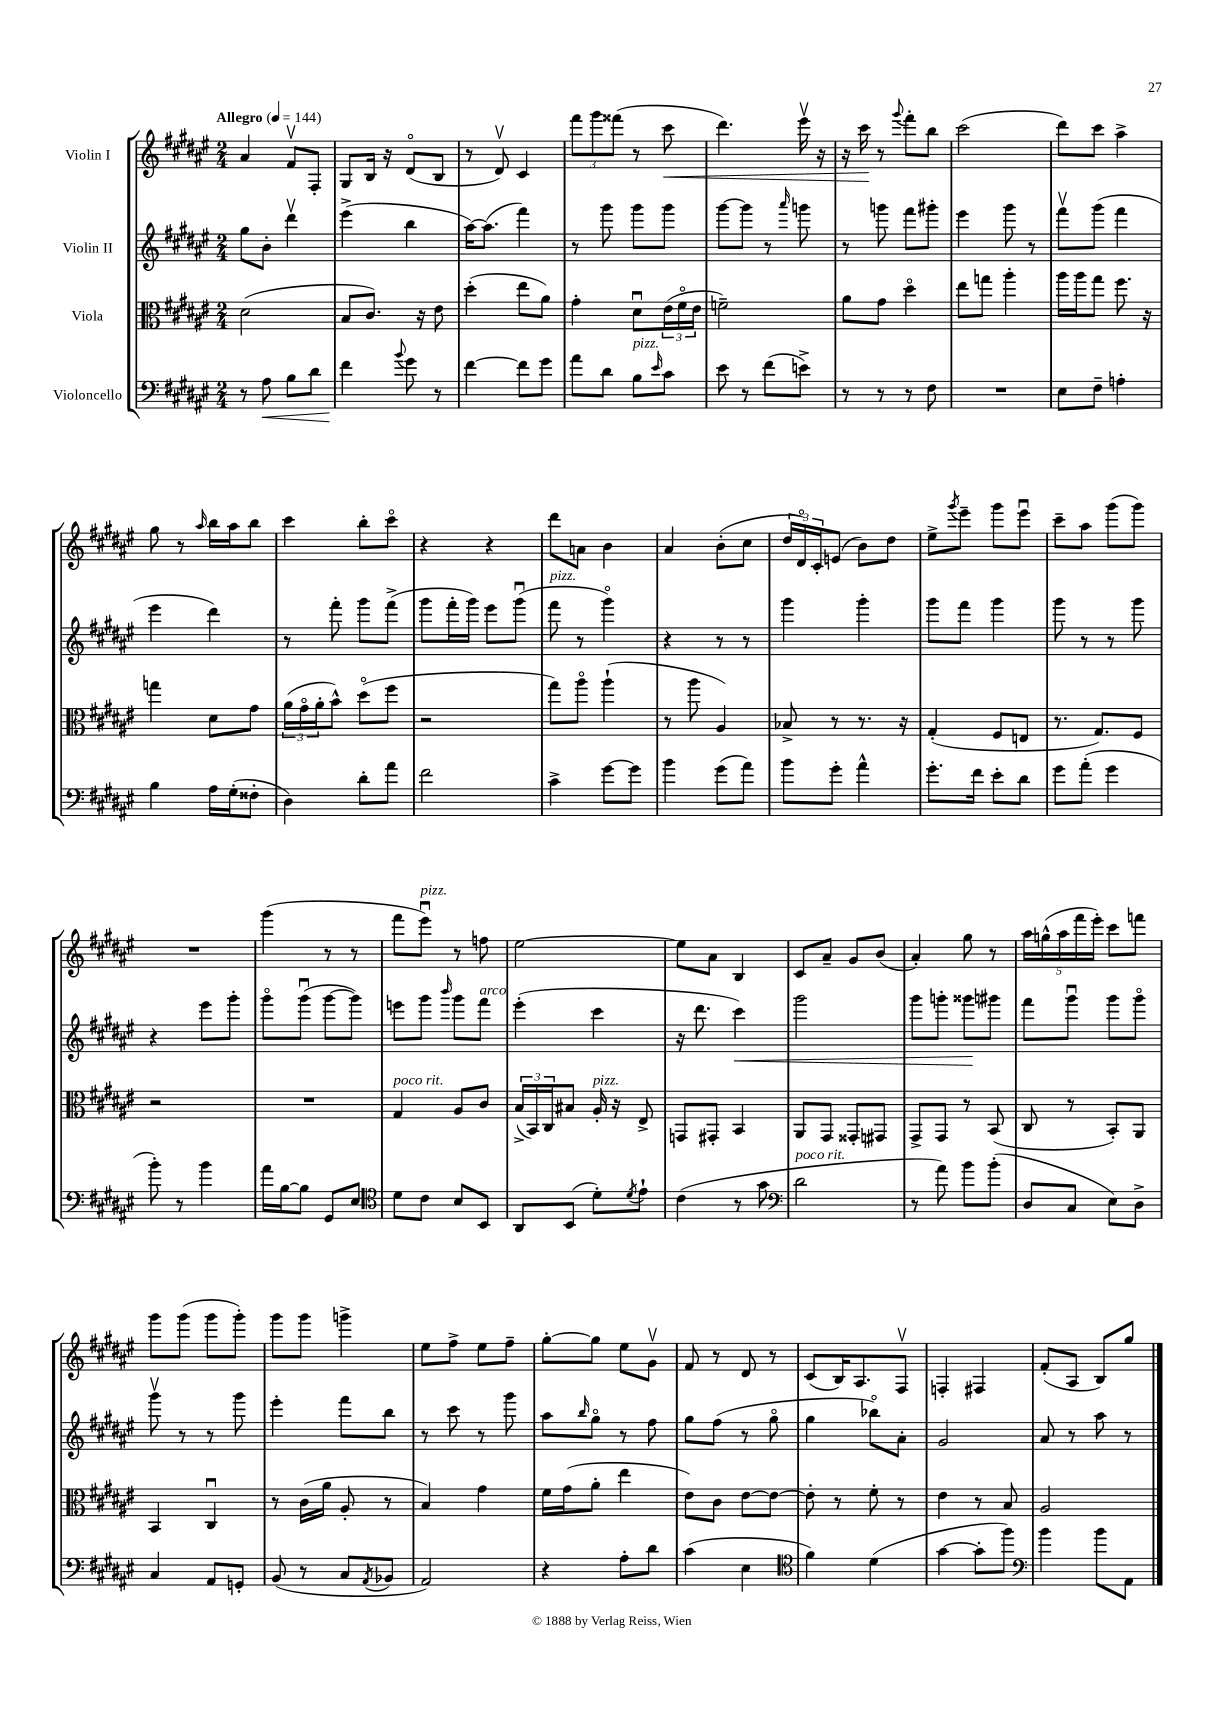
<<
\new StaffGroup <<
\new Staff = "s0" \with { instrumentName = "Violin I" } {
    \clef treble \key fis \major \numericTimeSignature \time 2/4 \tempo "Allegro" 4 = 144
    ais'4 fis'8\upbow fis8-. |
    gis8 b16 r16 dis'8\flageolet( b8 |
    r8 dis'8\upbow) cis'4 |
    \tuplet 3/2 { fis'''8 gis'''8 fisis'''8( } r8 cis'''8\< |
    dis'''4.) eis'''16\upbow r16 |
    r16 cis'''16\! r8 \appoggiatura { gis'''8 } fis'''8-. b''8 |
    cis'''2( |
    dis'''8) cis'''8 ais''4-> |
    gis''8 r8 \grace { ais''16 } b''16 ais''16 b''8 |
    cis'''4 b''8-. cis'''8\flageolet |
    r4 r4 |
    dis'''8 a'8 b'4 |
    ais'4 b'8-.( cis''8 |
    \tuplet 3/2 { dis''16 dis'16\flageolet) cis'16-. } e'8( b'8) dis''8 |
    eis''8-> \acciaccatura { gis'''8 } eis'''8-- gis'''8 eis'''8\downbow |
    cis'''8-- ais''8 gis'''8( gis'''8) |
    R2 |
    gis'''4( r8 r8 |
    fis'''8 eis'''8\downbow^\markup { \italic "pizz." }) r8 f''8 |
    eis''2~ |
    eis''8 ais'8 b4 |
    cis'8 ais'8-- gis'8 b'8( |
    ais'4-.) gis''8 r8 |
    \tuplet 5/4 { ais''16 g''16-^( ais''16 fis'''16 eis'''16-.) } cis'''8 f'''8 |
    gis'''8 gis'''8( gis'''8 gis'''8-.) |
    gis'''8 gis'''8 g'''4-> |
    eis''8 fis''8-> eis''8 fis''8-- |
    gis''8~-. gis''8 eis''8 gis'8\upbow |
    fis'8 r8 dis'8 r8 |
    cis'8( b16) ais8. fis8\upbow |
    f4-. fis4 |
    fis'8-.( ais8 b8) gis''8 \bar "|." |
}
\new Staff = "s1" \with { instrumentName = "Violin II" } {
    \clef treble \key fis \major \numericTimeSignature \time 2/4
    gis''8 b'8-. dis'''4\upbow |
    eis'''4->( b''4 |
    ais''16~) ais''8.( fis'''4) |
    r8 gis'''8 gis'''8 gis'''8 |
    gis'''8~ gis'''8 r8 \grace { ais'''16 } g'''8 |
    r8 g'''8 fis'''8 gis'''8-. |
    eis'''4 gis'''8 r8 |
    fis'''8\upbow gis'''8( fis'''4 |
    eis'''4 dis'''4) |
    r8 fis'''8-. gis'''8 fis'''8->( |
    gis'''8 fis'''16-. gis'''16) eis'''8 gis'''8\downbow( |
    fis'''8^\markup { \italic "pizz." } r8 gis'''4\flageolet) |
    r4 r8 r8 |
    gis'''4 gis'''4-. |
    gis'''8 fis'''8 gis'''4 |
    gis'''8 r8 r8 gis'''8 |
    r4 eis'''8 gis'''8-. |
    gis'''8\flageolet gis'''8\downbow( gis'''8~ gis'''8) |
    e'''8 gis'''8 \grace { b'''16 } gis'''8 fis'''8^\markup { \italic "arco" } |
    eis'''4-.( cis'''4 |
    r16 dis'''8. cis'''4\<) |
    gis'''2 |
    gis'''8 g'''8-. gisis'''8\! gis'''8 |
    fis'''8 gis'''8\downbow gis'''8 gis'''8\flageolet |
    gis'''8\upbow r8 r8 gis'''8 |
    eis'''4-. fis'''8 b''8 |
    r8 cis'''8 r8 gis'''8 |
    ais''8 \grace { b''16 } gis''8\flageolet r8 fis''8 |
    gis''8 fis''8( r8 gis''8\flageolet |
    gis''4 bes''8\flageolet) ais'8-. |
    gis'2 |
    ais'8 r8 ais''8 r8 \bar "|." |
}
\new Staff = "s2" \with { instrumentName = "Viola" } {
    \clef alto \key fis \major \numericTimeSignature \time 2/4
    dis'2( |
    b8 cis'8.) r16 eis'8 |
    dis''4-.( eis''8 ais'8) |
    gis'4-. dis'8\downbow \tuplet 3/2 { eis'16( fis'16\flageolet eis'16 } |
    f'2--) |
    ais'8 gis'8 dis''4\flageolet |
    eis''8 g''8 ais''4-. |
    ais''16 ais''16 gis''8 fis''8. r16 |
    g''4 dis'8 gis'8 |
    \tuplet 3/2 { ais'16( gis'16\flageolet ais'16-. } b'8-^) dis''8\flageolet( fis''8 |
    r2 |
    gis''8) ais''8\flageolet ais''4-!( |
    r8 ais''8 ais4) |
    bes8-> r8 r8. r16 |
    gis4-.( fis8 e8 |
    r8. gis8.) fis8 |
    r2 |
    R2 |
    gis4^\markup { \italic "poco rit." } ais8 cis'8 |
    \tuplet 3/2 { b16->( b,16) cis16 } bis8 ais16-.^\markup { \italic "pizz." } r16 eis8-> |
    g,8 gis,8-. b,4 |
    ais,8 gis,8 gisis,8-. gis,8 |
    gis,8-> gis,8 r8 b,8( |
    cis8 r8 b,8-.) ais,8 |
    b,4 cis4\downbow |
    r8 cis'16( ais'16 ais8-. r8 |
    b4) gis'4 |
    fis'16 gis'16( ais'8-. eis''4 |
    eis'8) cis'8 eis'8~ eis'8~ |
    eis'8-. r8 fis'8-. r8 |
    eis'4 r8 b8 |
    ais2 \bar "|." |
}
\new Staff = "s3" \with { instrumentName = "Violoncello" } {
    \clef bass \key fis \major \numericTimeSignature \time 2/4
    r8 ais8\< b8 dis'8 |
    fis'4\! \appoggiatura { b'8 } gis'8 r8 |
    fis'4~ fis'8 gis'8 |
    ais'8 dis'8 b8^\markup { \italic "pizz." } \grace { eis'16 } cis'8 |
    eis'8 r8 fis'8( e'8->) |
    r8 r8 r8 fis8 |
    R2 |
    eis8 fis8-- a4-. |
    b4 ais16 gis16-.( fisis8-. |
    dis4) dis'8-. ais'8 |
    fis'2 |
    cis'4-> gis'8~ gis'8 |
    b'4 gis'8( ais'8) |
    b'8 gis'8-. ais'4-^ |
    gis'8.-. fis'16 eis'8-. dis'8 |
    gis'8 ais'8-.( gis'4 |
    b'8-.) r8 b'4 |
    ais'16 b16~ b8 gis,8 eis8 |
    \clef tenor dis'8 cis'8 b8 b,8 |
    ais,8 b,8( dis'8-.) \acciaccatura { dis'8 } eis'8-! |
    cis'4( r8 gis'8 |
    \clef bass dis'2^\markup { \italic "poco rit." } |
    r8 ais'8) b'8 b'8-.( |
    dis8 cis8 eis8) dis8-> |
    cis4 ais,8 g,8-. |
    b,8( r8 cis8 \acciaccatura { ais,8 } bes,8 |
    ais,2) |
    r4 ais8-. dis'8 |
    cis'4( eis4 |
    \clef tenor fis'4) dis'4( |
    gis'4~ gis'8-. fis''8) |
    \clef bass b'4 b'8 ais,8 \bar "|." |
}
>>
>>
\layout { \context { \Score \remove "Bar_number_engraver" } }
